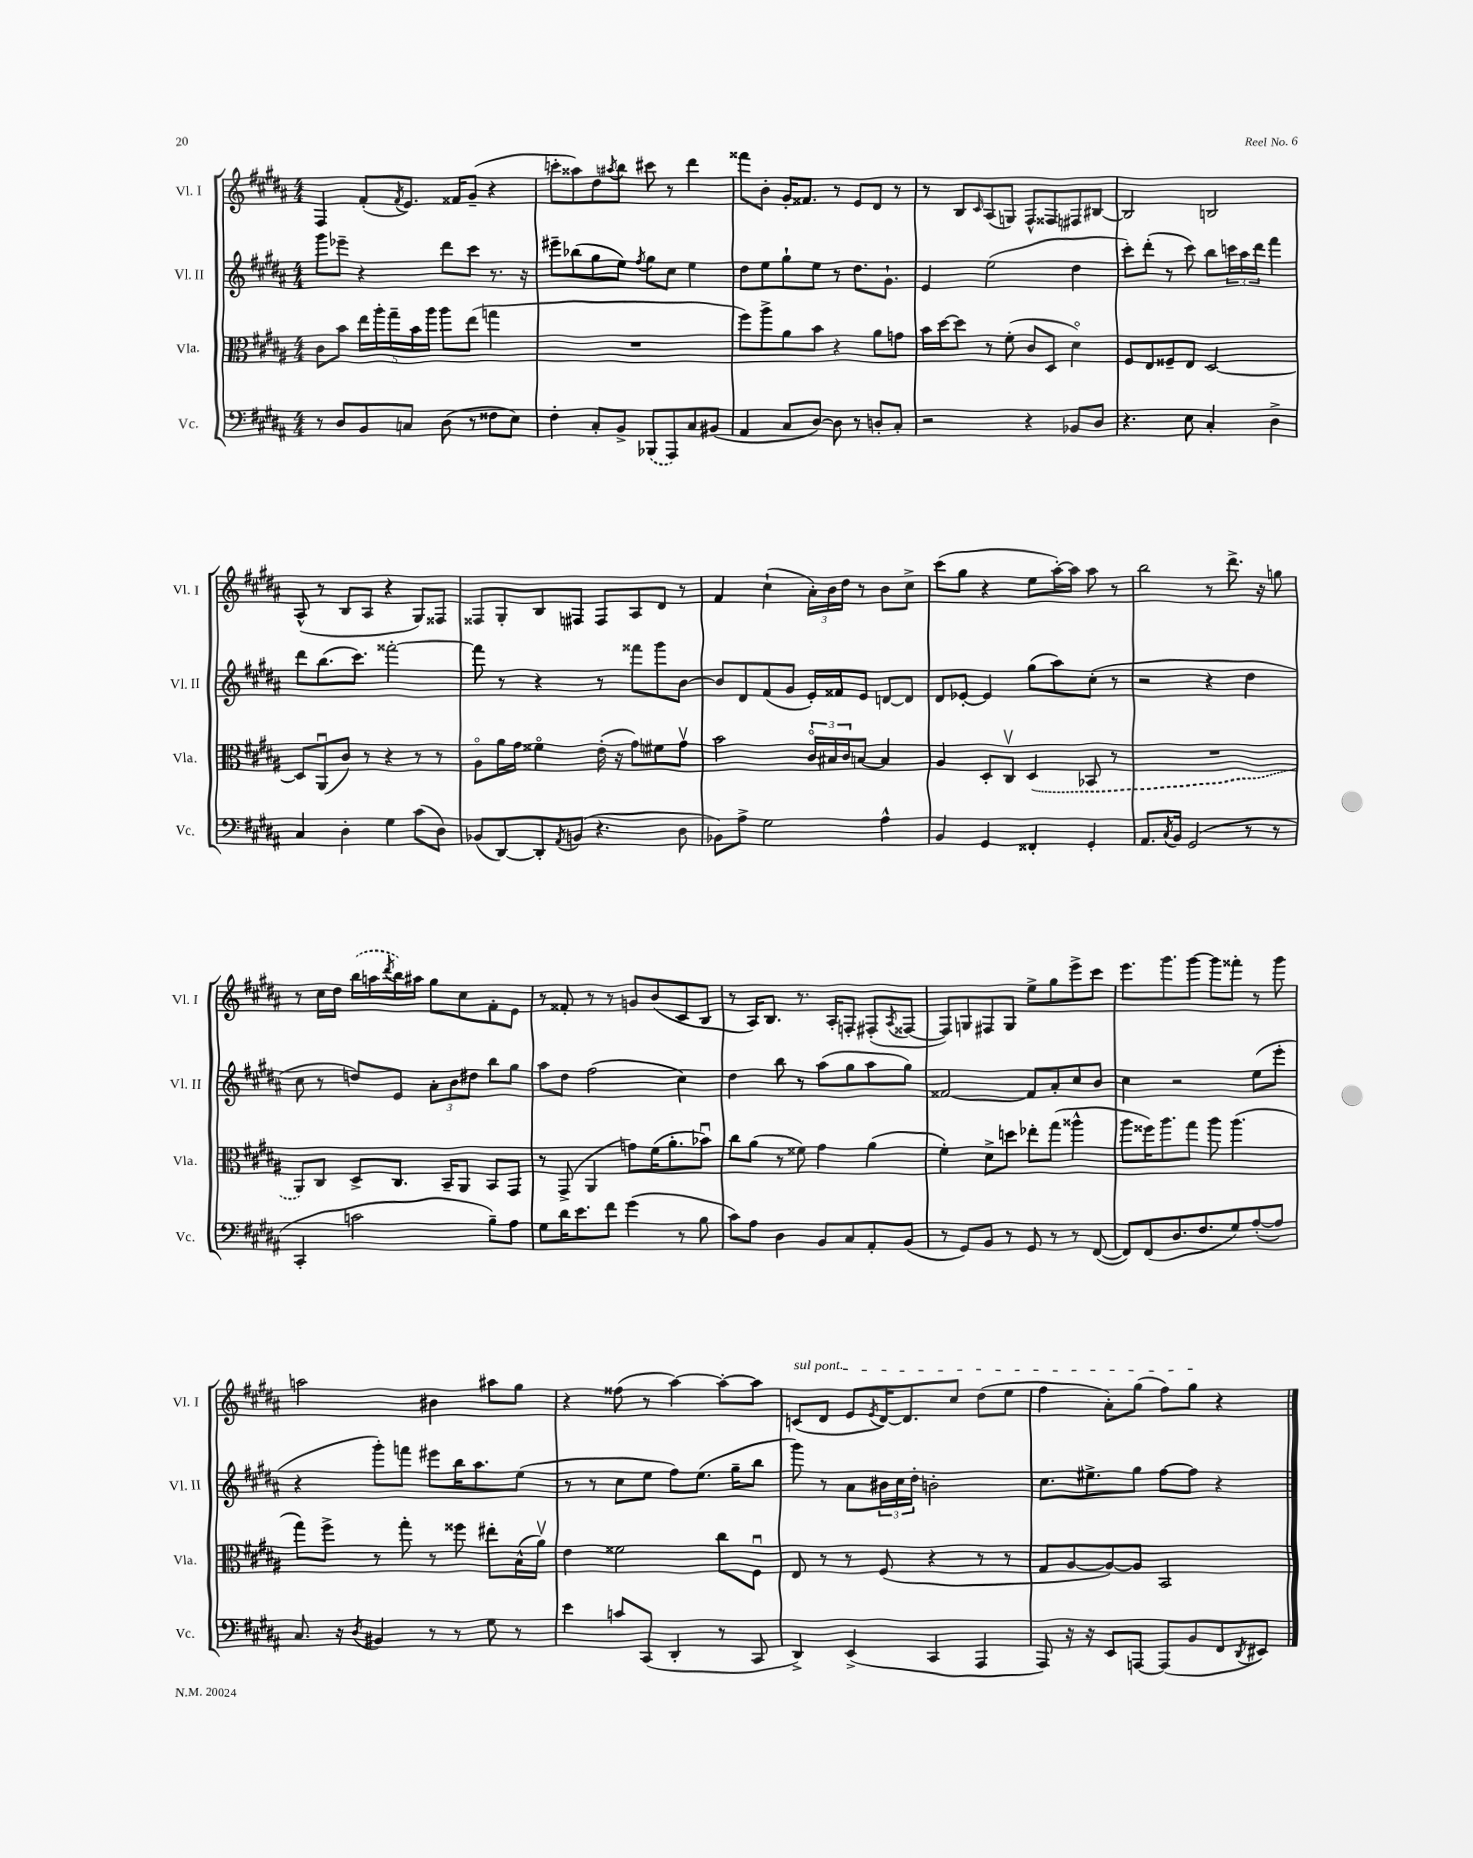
<<
\new StaffGroup <<
\new Staff = "s0" \with { instrumentName = "Vl. I" shortInstrumentName = "Vl. I" } {
    \clef treble \key b \major \numericTimeSignature \time 4/4
    fis4 fis'8-.( \acciaccatura { fis'8 } e'8.) fisis'16 gis'8--( r4 |
    c'''8-. aisis''8) dis''8 \acciaccatura { ais''8 } b''8 cis'''8 r8 dis'''4 |
    fisis'''8 b'8-. gis'16-. fisis'8. r8 e'8 dis'8 r8 |
    r8 b8 \grace { cis'16 } ais8( g8) fis8-^ fisis8 fis8 bis8~ |
    bis2 b2 |
    ais8-^( r8 b8 ais8 r4 gis8) fisis8 |
    fisis8 gis8-. b8 fis8 fis8 ais8 dis'8 r8 |
    fis'4 cis''4-!( \tuplet 3/2 { ais'16-.) b'16 dis''16 } r8 b'8 cis''8-> |
    cis'''8( gis''8 r4 e''8 ais''16~-.) ais''16 ais''8 r8 |
    b''2 r8 dis'''8.-> r16 g''8 |
    r8 cis''16 dis''16 \once \slurDashed b''16( a''16 \acciaccatura { dis'''8 } b''16) ais''16 gis''8 cis''8 fis'8-. e'8 |
    r8 fisis'8-. r8 r8 g'8 b'8( cis'8 b8 |
    r8 ais16) b8. r8. ais16-. f8-. fis8-.( \acciaccatura { ais8 } fisis8~ |
    fisis8) g8 fis8 g8 e''8-> gis''8 e'''8-> cis'''8 |
    e'''8. gis'''8. gis'''8~ gis'''8 fisis'''8-. r8 gis'''8 |
    a''2 bis'4 ais''8 gis''8 |
    r4 fisis''8( r8 ais''4~) ais''8~-. ais''8 |
    \once \override TextSpanner.bound-details.left.text = \markup { \italic "sul pont." } c'8\startTextSpan( dis'8 e'8 \acciaccatura { e'8 } dis'16~) dis'8. cis''8 dis''8( e''8 |
    fis''4 ais'8-.) gis''8( fis''8) gis''8\stopTextSpan r4 \bar "|." |
}
\new Staff = "s1" \with { instrumentName = "Vl. II" shortInstrumentName = "Vl. II" } {
    \clef treble \key b \major \numericTimeSignature \time 4/4
    gis'''8 ees'''8-- r4 dis'''8 cis'''8 r8. r16 |
    eis'''8-- bes''8( gis''8 e''8) \acciaccatura { fis''8 } gis''8 cis''8 e''4 |
    dis''8 e''8 gis''8-! e''8 r8 dis''8. gis'8.-! |
    e'4 e''2( dis''4 |
    cis'''8-.) dis'''8-.( r8 cis'''8) b''8 \tuplet 3/2 { c'''16 ais''16 dis'''16 } fis'''4 |
    dis'''8 b''8.( cis'''8.) fisis'''2~-. |
    fisis'''8 r8 r4 r8 fisis'''8 gis'''8 b'8~ |
    b'8 dis'8 fis'8( gis'8 e'16-.) fisis'16 e'8 d'8~ d'8 |
    dis'8 ees'8~-. ees'4 gis''8( ais''8) cis''8-.( r8 |
    r2 r4 dis''4 |
    cis''8 r8 d''8) e'8 \tuplet 3/2 { ais'8-. b'8 dis''8 } b''8 gis''8 |
    ais''8 dis''8 fis''2( cis''4) |
    dis''4 b''8 r8 ais''8( gis''8 ais''8 gis''8) |
    fisis'2~ fisis'8 ais'8-. cis''8 b'8 |
    cis''4 r2 e''8( e'''8-. |
    r4 gis'''8-.) f'''8 eis'''8 b''16 ais''8. e''8( |
    r8 r8 cis''8 e''8 fis''8) e''8.( gis''16-- b''8 |
    gis'''8) r8 ais'8 \tuplet 3/2 { bis'16 cis''16 dis''16-. } b'2-. |
    cis''8. eis''8.-> gis''8 fis''8~ fis''8 r4 \bar "|." |
}
\new Staff = "s2" \with { instrumentName = "Vla." shortInstrumentName = "Vla." } {
    \clef alto \key b \major \numericTimeSignature \time 4/4
    cis'8 b'8 \tuplet 5/4 { e''16 ais''16-. gis''16-- b'16 ais''16 } ais''8 e''8( g''4 |
    R1 |
    fis''8) ais''8-> ais'8 b'8 r4 ais'8 g'8 |
    b'16 dis''16~ dis''8 r8 fis'8-.( cis'8 dis8 dis'4\flageolet) |
    fis8 e8 fisis8-- e8 dis2~ |
    dis8 ais,8\downbow( cis'8) r8 r4 r8 r8 |
    ais8\flageolet ais'16 gis'16 fisis'4\flageolet e'16-.( r16 gis'8) fis'8 gis'8\upbow |
    b'2 \tuplet 3/2 { cis'16\flageolet bis16 cis'16 } b8~ b4 |
    ais4 dis8-. cis8\upbow \once \slurDashed dis4( bes,8 r8 |
    R1 |
    ais,8) cis8 dis8-> cis8. b,16-- ais,8 b,8 gis,8 |
    r8 gis,8->( ais,4 g'8) fis'16( ais'8.-. bes'8\downbow) |
    cis''8 ais'8( r8 fisis'8) gis'4 ais'4( |
    fis'4-.) dis'8-> d''8 ees''8-. gis''8( aisis''4-^ |
    ais''8 fisis''16) ais''8. gis''8 ais''8 ais''4.( |
    gis''8) fis''8-> r8 gis''8-. r8 fisis''8 eis''8-. b16-^( ais'16\upbow) |
    e'4 fisis'2 cis''8 fis8\downbow |
    e8 r8 r8 fis8( r4 r8 r8 |
    gis8 ais8~ ais8~) ais8 b,2 \bar "|." |
}
\new Staff = "s3" \with { instrumentName = "Vc." shortInstrumentName = "Vc." } {
    \clef bass \key b \major \numericTimeSignature \time 4/4
    r8 dis8 b,8 c8 dis8( r8 fisis8 e8) |
    fis4-. cis8-. b,8-> \once \slurDashed bes,,8( ais,,8) cis8 bis,8( |
    ais,4 cis8 dis8~) dis8 r8 d8-. cis8-. |
    r2 r4 bes,8 dis8 |
    r4. e8 cis4-. dis4-> |
    cis4 dis4-. gis4 cis'8( dis8) |
    bes,8( dis,8~) dis,8-. \acciaccatura { ais,8 } b,8( r4. dis8 |
    bes,8) ais8-> gis2 ais4-^ |
    b,4 gis,4 fisis,4-. gis,4-. |
    ais,8. \acciaccatura { cis8 } b,16 gis,2( r8 r8 |
    cis,4-. c'2 b8--) ais8 |
    gis8 dis'16 e'8. fis'8 gis'4( r8 b8 |
    cis'8) ais8 dis4 b,8 cis8 ais,8-. b,8( |
    r8 gis,8) b,8 r8 gis,8 r8 r8 fis,8~( |
    fis,8) fis,8( dis8. fis8. gis8) ais8~-.( ais8) |
    cis8. r16 \acciaccatura { dis8 } bis,4 r8 r8 gis8 r8 |
    e'4 c'8 cis,8( dis,4-. r8 cis,8 |
    dis,4->) e,4->( cis,4 ais,,4 |
    ais,,8) r16 r16 e,8 a,,8~ a,,8( b,8 fis,8 \acciaccatura { dis,8 } eis,8) \bar "|." |
}
>>
>>
\layout { \context { \Score \remove "Bar_number_engraver" } }
